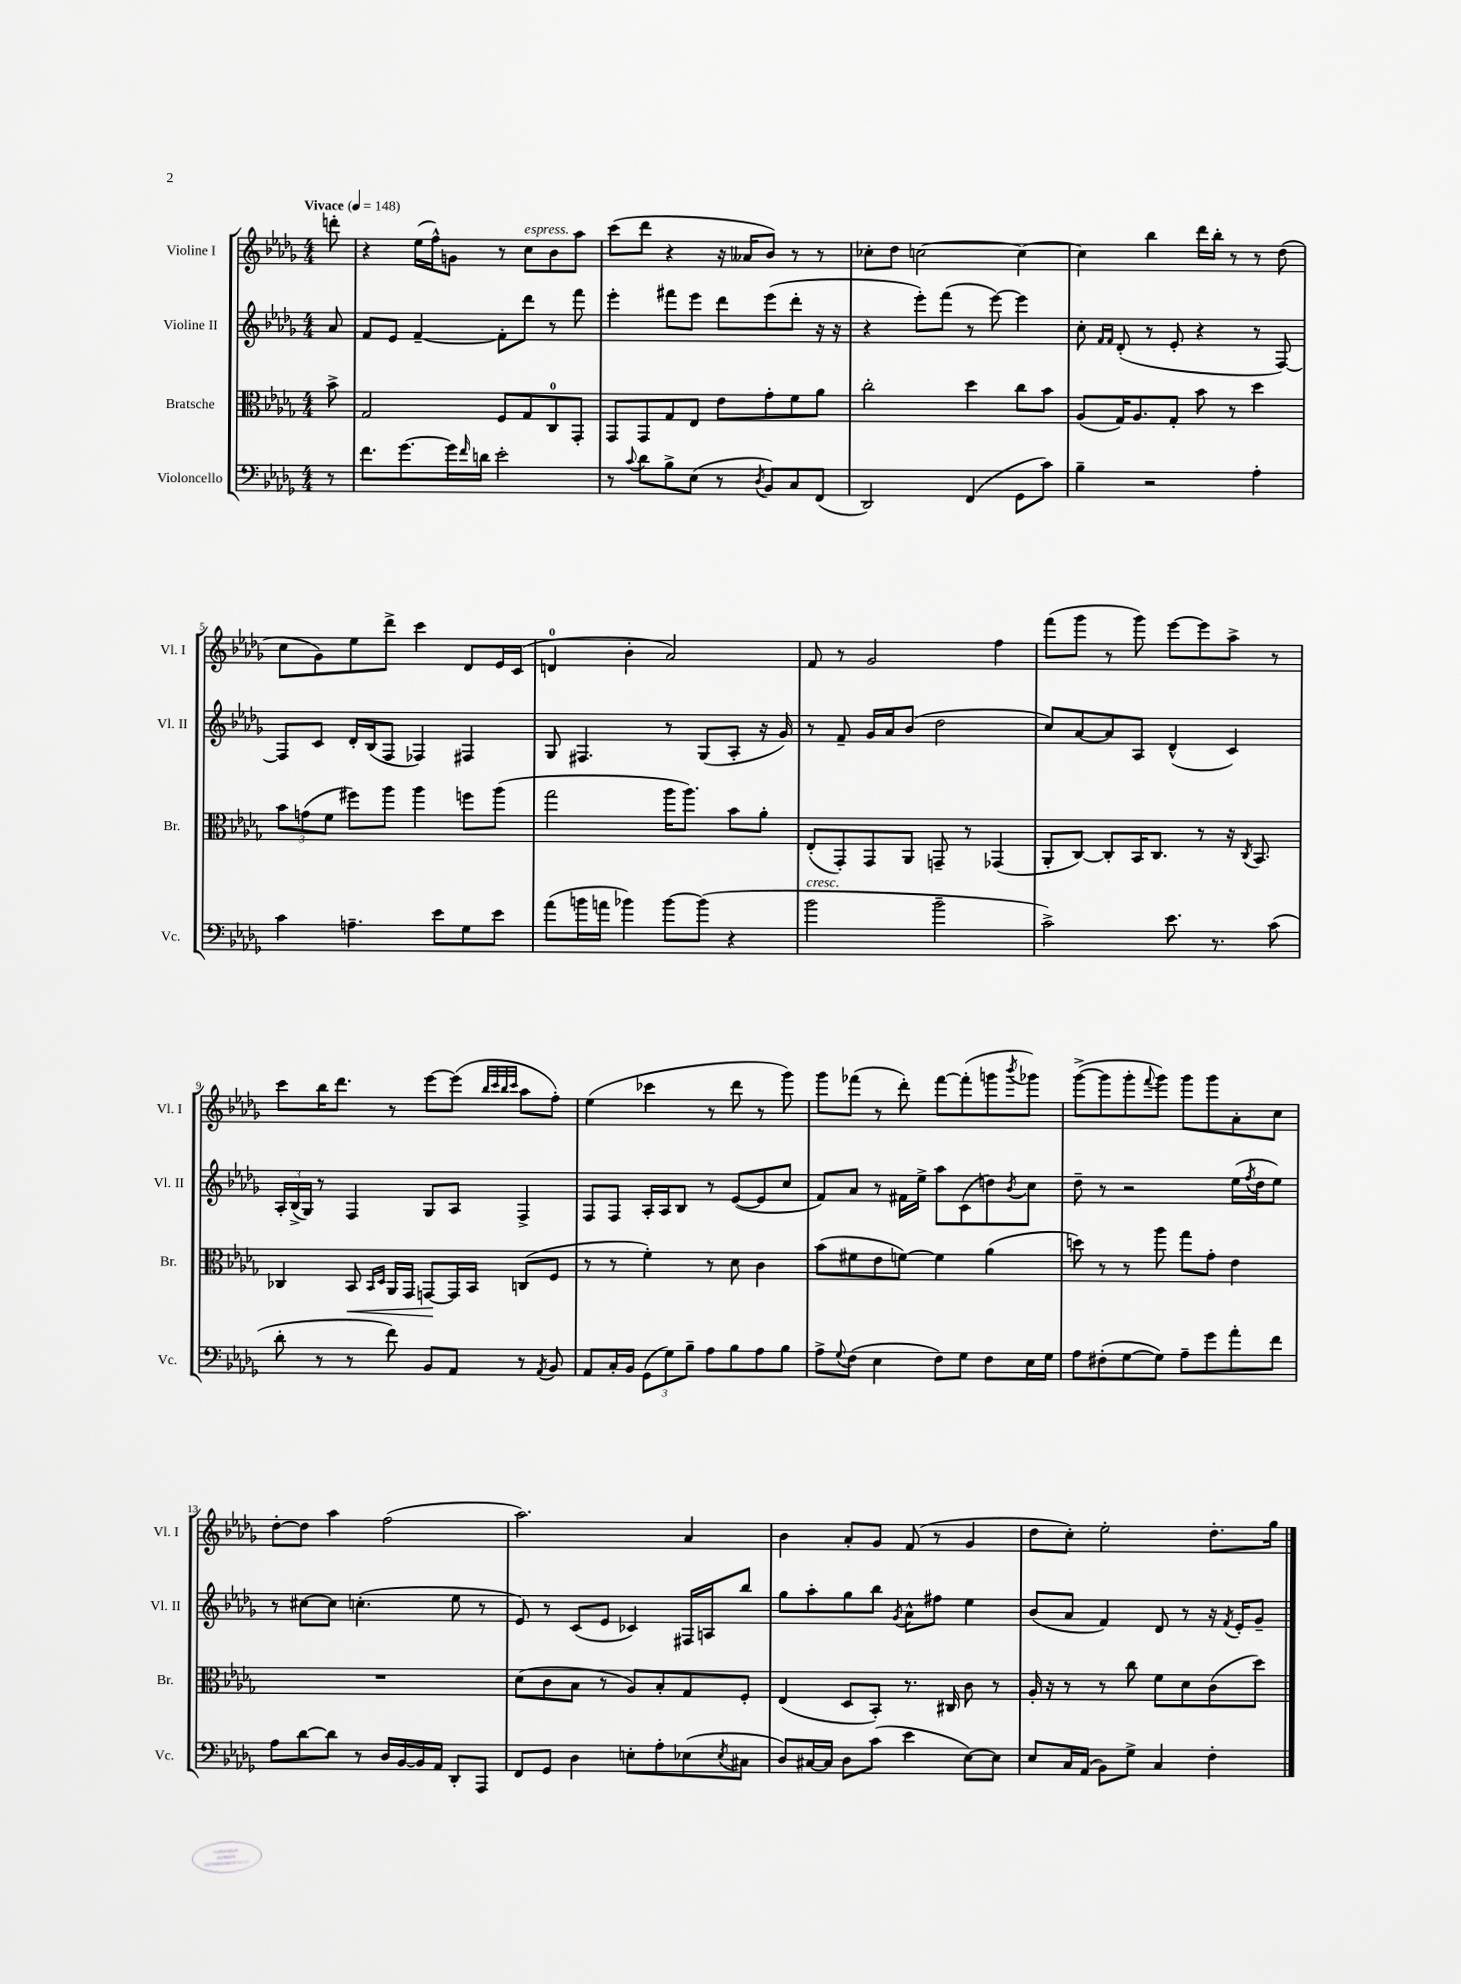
<<
\new StaffGroup <<
\new Staff = "s0" \with { instrumentName = "Violine I" shortInstrumentName = "Vl. I" } {
    \clef treble \key des \major \numericTimeSignature \time 4/4 \partial 8 \tempo "Vivace" 4 = 148
    d'''8-. |
    r4 ees''16( f''16-^) g'8 r8 c''8^\markup { \italic "espress." } bes'8 aes''8 |
    c'''8( des'''8 r4 r16 aeses'16 bes'8) r8 r8 |
    ces''8-. des''8 c''2~ c''4~ |
    c''4 bes''4 des'''16 bes''16-. r8 r8 des''8( |
    c''8 ges'8) ees''8 des'''8-> c'''4 des'8 ees'16 c'16( |
    d'4-0 bes'4-. aes'2) |
    f'8 r8 ges'2 f''4 |
    f'''8( ges'''8 r8 ges'''8) ees'''8~ ees'''8 aes''8-> r8 |
    c'''8 bes''16 des'''8. r8 ees'''8~ ees'''8( \grace { bes''32 c'''32 bes''32 c'''32 } aes''8 f''8-.) |
    ees''4( ces'''4 r8 des'''8 r8 ges'''8) |
    ges'''8 fes'''8( r8 des'''8-.) fes'''8~ fes'''8-.( g'''8 \acciaccatura { bes'''8 } ges'''8) |
    ges'''8~->( ges'''8 ges'''8-. \appoggiatura { f'''8 } ges'''8) ges'''8 ges'''8 aes'8-. c''8 |
    des''8~-. des''8 aes''4 f''2( |
    aes''2.) aes'4 |
    bes'4 aes'8-. ges'8 f'8( r8 ges'4 |
    des''8 c''8-.) ees''2-. des''8.-. ges''16 \bar "|." |
}
\new Staff = "s1" \with { instrumentName = "Violine II" shortInstrumentName = "Vl. II" } {
    \clef treble \key des \major \numericTimeSignature \time 4/4 \partial 8
    aes'8 |
    f'8 ees'8 f'4~-- f'8-. des'''8 r8 f'''8 |
    ees'''4-. fis'''8 ees'''8 des'''8 ees'''8( des'''8-. r16 r16 |
    r4 ees'''8-.) f'''8( r8 ees'''8~) ees'''4 |
    c''8-. \grace { f'16 f'16 } des'8-.( r8 ees'8-. r4 r8 f8~) |
    f8 c'8 des'16-. bes16( f8 fes4) fis4 |
    ges8 fis4. r8 ges8( aes8-. r16 ges'16) |
    r8 f'8-- ges'16 aes'16 bes'8( des''2 |
    c''8) aes'8~ aes'8 aes8 des'4-^( c'4) |
    \tuplet 3/2 { aes16-. bes16->( ges16) } r8 f4 ges8 aes8 f4-> |
    f8 f8 aes16-. aes16 bes8 r8 ees'8~( ees'8 c''8 |
    f'8) aes'8 r8 fis'16 ees''16-> aes''8 c'8( d''8) \acciaccatura { bes'8 } c''8 |
    des''8-- r8 r2 ees''16( \acciaccatura { f''8 } des''16 ees''8) |
    r8 cis''8~ cis''8 c''4.-.( ees''8 r8 |
    ees'8) r8 c'8( ees'8 ces'4) fis16 a16 bes''8 |
    ges''8 aes''8-. ges''8 bes''8 \acciaccatura { ges'8 } aes'8-^ fis''8 ees''4 |
    bes'8( aes'8 f'4) des'8 r8 r16 \acciaccatura { f'8 } ees'16-. ges'8-- \bar "|." |
}
\new Staff = "s2" \with { instrumentName = "Bratsche" shortInstrumentName = "Br." } {
    \clef alto \key des \major \numericTimeSignature \time 4/4 \partial 8
    bes'8-> |
    ges2 f8 ges8 c8-0 ges,8-. |
    ges,8 ges,8 ges8 ees8 ees'8 ges'8-. f'8 aes'8 |
    c''2-. des''4 c''8 bes'8 |
    aes8( ges16) aes8. ges8-. bes'8 r8 des''4 |
    \tuplet 3/2 { bes'8 g'8( f'8 } fis''8) aes''8 aes''4 f''8 aes''8( |
    ges''2 aes''16 aes''8.) bes'8 aes'8-. |
    ees8-.( ges,8-.) ges,8 aes,8 g,8-- r8 ges,4( |
    aes,8-. c8~) c8-. bes,16 c8. r8 r16 \acciaccatura { c8 } bes,8. |
    ces4 bes,8\< \grace { bes,16 des16 } aes,16 ges,16 g,8~\! g,16 bes,16 c8( f8 |
    r8 r8 f'4-.) r8 des'8 c'4 |
    bes'8( fis'8 ees'8 f'8~) f'4 aes'4( |
    d''8) r8 r8 aes''8 ges''8 ges'8-. ees'4 |
    R1 |
    des'8( c'8 bes8 r8 aes8) bes8-. ges8 f8-. |
    ees4( des8 bes,8-.) r8. cis16 c'8 r8 |
    aes16-. r16 r8 r8 c''8 f'8 des'8 c'8( des''8) \bar "|." |
}
\new Staff = "s3" \with { instrumentName = "Violoncello" shortInstrumentName = "Vc." } {
    \clef bass \key des \major \numericTimeSignature \time 4/4 \partial 8
    r8 |
    f'8. ges'8.~ ges'16 \grace { f'16 } d'16 ees'2-. |
    r8 \appoggiatura { c'8 } des'8 bes8-> ees8( r8 \acciaccatura { des8 } bes,8) c8 f,8( |
    des,2) f,4( ges,8 c'8) |
    bes4-- r2 aes4-. |
    c'4 a4.-- ees'8 ges8 ees'8 |
    aes'8( b'16 a'16 bes'4) bes'8~ bes'8( r4 |
    bes'2^\markup { \italic "cresc." } bes'2-- |
    c'2->) ees'8. r8. c'8( |
    des'8-. r8 r8 f'8) bes,8 aes,8 r8 \acciaccatura { aes,8 } bes,8 |
    aes,8 c16-. bes,16 \tuplet 3/2 { ges,8( ges8) bes8-- } aes8 bes8 aes8 bes8 |
    aes8-> \appoggiatura { ges8 } f8( ees4 f8) ges8 f8 ees16 ges16 |
    aes8 fis8-.( ges8~ ges8) aes8-- ges'8 aes'8-. f'8 |
    aes8 des'8~ des'8 r8 des16 bes,16~ bes,16 aes,16 des,8-. aes,,8 |
    f,8 ges,8 des4 e8-. aes8-. ees8( \acciaccatura { ees8 } cis8 |
    des8) cis16~ cis16 des8 c'8( ees'4 ees8~) ees8 |
    ees8 c16 aes,16( bes,8) ges8-> c4 f4-. \bar "|." |
}
>>
>>
